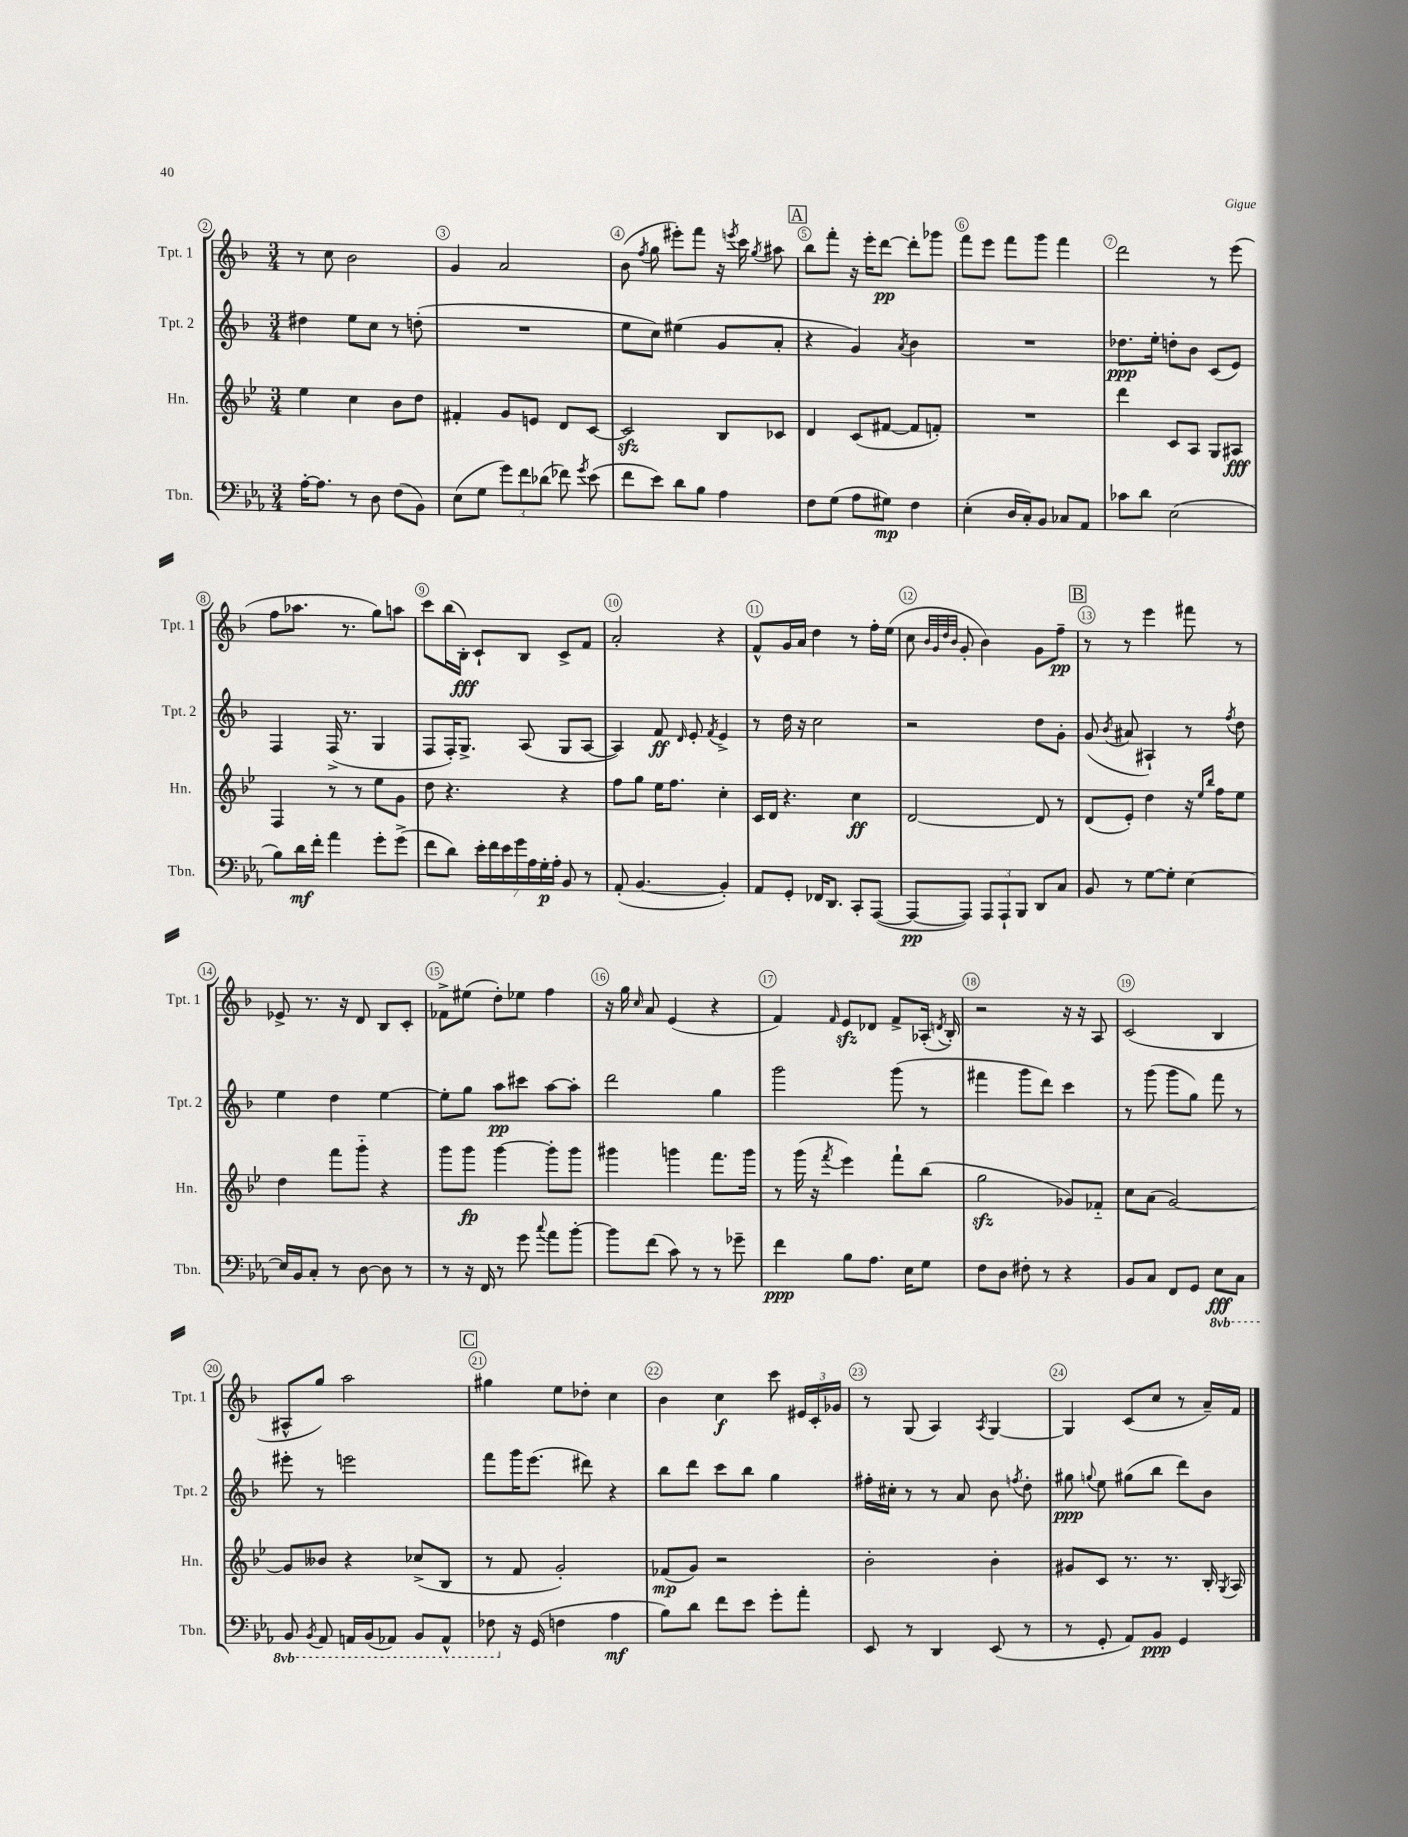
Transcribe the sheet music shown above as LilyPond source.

<<
\new StaffGroup <<
\new Staff = "s0" \with { instrumentName = "Tpt. 1" shortInstrumentName = "Tpt. 1" } {
    \clef treble \key f \major \numericTimeSignature \time 3/4
    \autoBeamOff r8 c''8 bes'2 |
    g'4 a'2 |
    bes'8( \acciaccatura { f''8 } g''8 eis'''8[-.) f'''8] r16 \acciaccatura { e'''8 } c'''16 \acciaccatura { g''8 } ais''8 |
    \mark \markup { \box "A" } bes''8[ f'''8]-. r16 e'''16[-. d'''8]~\pp d'''8[-. ges'''8] |
    f'''8[ e'''8] f'''8[ g'''8] f'''4 |
    d'''2 r8 e'''8( |
    f''8[ aes''8.] r8. g''8[) a''8] |
    c'''8[ bes''16( bes16]-.\fff) c'8[-! bes8] c'8[-> f'8] |
    a'2-. r4 |
    f'8[-^ g'16 a'16] d''4 r8 f''16[-. e''16]( |
    c''8 \grace { bes'32[ g'32 d''32 bes'32] } g'8-. bes'4) g'8[ f''8]--\pp |
    \mark \markup { \box "B" } r8 r8 e'''4 fis'''8 r8 |
    ees'8-> r8. r16 d'8 bes8[ c'8]-. |
    fes'8[-> eis''8]( d''8[-.) ees''8] f''4 |
    r16 g''16 \grace { c''16 } a'8 e'4( r4 |
    f'4) \grace { f'16 } e'8[\sfz des'8] f'8[-> aes16]-.( \acciaccatura { d'8 } bes16-.) |
    r2 r16 r16 a8 |
    c'2( bes4 |
    ais8[-^ g''8]) a''2 |
    \mark \markup { \box "C" } gis''4 e''8[ des''8]-. c''4 |
    bes'4 c''4\f c'''8 \tuplet 3/2 { eis'16[ c'16-. ges'16] } |
    r8 g8( a4) \acciaccatura { a8 } g4~ |
    g4 c'8[( c''8] r8 a'16[--) f'16] \bar "|." |
}
\new Staff = "s1" \with { instrumentName = "Tpt. 2" shortInstrumentName = "Tpt. 2" } {
    \clef treble \key f \major \numericTimeSignature \time 3/4
    \autoBeamOff dis''4 e''8[ c''8] r8 d''8-.( |
    R2. |
    e''8[ c''8]) eis''4( g'8[ a'8]-. |
    \mark \markup { \box "A" } r4 g'4) \acciaccatura { a'8 } bes'4 |
    R2. |
    des''8.[\ppp e''16]-. d''8[-. bes'8] c'8[( e'8]) |
    f4 f16->( r8. g4 |
    f8[ f16-.) g8.]-> a8( g8[ a8]~ |
    a4) f'8\ff \grace { d'16 } e'8-. \acciaccatura { f'8 } e'4-> |
    r8 d''16 r16 c''2 |
    r2 d''8[ g'8]-. |
    \mark \markup { \box "B" } g'8( \acciaccatura { bes'8 } ais'8 ais4-!) r8 \acciaccatura { f''8 } d''8 |
    e''4 d''4 e''4~ |
    e''8[-. g''8] a''8[\pp cis'''8] a''8[~ a''8]-. |
    d'''2 g''4 |
    g'''2 g'''8( r8 |
    fis'''4 g'''8[ d'''8]) c'''4 |
    r8 g'''8( g'''8[ g''8]) f'''8 r8 |
    eis'''8-. r8 e'''2 |
    \mark \markup { \box "C" } f'''8[ g'''16 e'''8.]( dis'''8) r4 |
    bes''8[ d'''8] c'''8[ bes''8] g''4 |
    fis''16[-. cis''16]-. r8 r8 a'8 bes'8 \acciaccatura { f''8 } d''8-. |
    gis''8\ppp \appoggiatura { g''8 } e''8 gis''8[( bes''8] d'''8[) bes'8] \bar "|." |
}
\new Staff = "s2" \with { instrumentName = "Hn." shortInstrumentName = "Hn." } {
    \clef treble \key bes \major \numericTimeSignature \time 3/4
    \autoBeamOff ees''4 c''4 bes'8[ d''8] |
    fis'4-. g'8[ e'8] d'8[ c'8]~ |
    c'2\sfz bes8[ ces'8] |
    \mark \markup { \box "A" } d'4 c'8[( fis'8]~ fis'8[ f'8]-.) |
    R2. |
    d'''4 c'8[ a8] g8[ ais8]\fff |
    f4 r8 r8 ees''8[ g'8] |
    d''8 r4. r4 |
    f''8[ g''8] ees''16[ f''8.] c''4-. |
    c'16[ d'16] r4. c''4\ff |
    d'2~ d'8 r8 |
    \mark \markup { \box "B" } d'8[( ees'8]-.) d''4 r16 \grace { ees''16[ bes''16] } f''16[ ees''8] |
    d''4 f'''8[ g'''8]-_ r4 |
    g'''8[ g'''8]\fp g'''4~ g'''8[-. g'''8] |
    gis'''4 g'''4 f'''8.[ g'''16] |
    r8 g'''16( r16 \acciaccatura { f'''8 } ees'''4) f'''8[-! bes''8]( |
    g''2\sfz ges'8[) fes'8]-_ |
    c''8[ a'8]( g'2~) |
    g'8[ beses'8] r4 ces''8[->( bes8] |
    \mark \markup { \box "C" } r8 f'8 g'2-.) |
    fes'8[\mp( g'8]) r2 |
    bes'2-. bes'4-. |
    gis'8[ c'8] r8. r8. bes16-. \acciaccatura { g8 } a16 \bar "|." |
}
\new Staff = "s3" \with { instrumentName = "Tbn." shortInstrumentName = "Tbn." } {
    \clef bass \key ees \major \numericTimeSignature \time 3/4 \set Staff.ottavationMarkups = #ottavation-simple-ordinals
    \autoBeamOff aes16[~-. aes8.] r8 d8 f8[( bes,8]) |
    ees8[( g8] \tuplet 3/2 { g'8[) f'8 des'8]( } fes'8) \acciaccatura { g'8 } ees'8( |
    f'8[ ees'8]) d'8[ bes8] aes4 |
    \mark \markup { \box "A" } f8[ g8]( aes8[ gis8]\mp) f4 |
    ees4-.( d16[ c16-.) bes,8] ces8[ aes,8] |
    ces'8[ d'8] ees2( |
    bes8[) d'16\mf f'16]-. aes'4 g'8[-. g'8]->( |
    f'8[ d'8]) \tuplet 7/4 { ees'16[-. f'16 ees'16 g'16 aes16 g16-.\p aes16]-. } bes,8 r8 |
    aes,8-.( bes,4.~ bes,4-.) |
    aes,8[ g,8]-. fes,16[ d,8.] c,8[-. aes,,8]~( |
    aes,,8[~\pp aes,,8]) \tuplet 3/2 { aes,,8[ aes,,8-! bes,,8] } d,8[ c8] |
    \mark \markup { \box "B" } bes,8 r8 g8[~ g8]-. ees4~ |
    ees16[ bes,16 c8]-. r8 d8~ d8 r8 |
    r8 r16 f,16 r8 g'8 \appoggiatura { c''8 } aes'8[ bes'8]~-. |
    bes'8[ f'8]( c'8) r8 r8 ges'8-- |
    f'4\ppp bes8[ aes8.] ees16[ g8] |
    f8[ d8] fis8-. r8 r4 |
    bes,8[ c8] f,8[ g,8] \ottava #-1 ees,8[\fff c,8] |
    bes,,8 \acciaccatura { bes,,8 } aes,,8 a,,16[ bes,,16( aes,,8]) bes,,8[ aes,,8]-^ |
    \mark \markup { \box "C" } fes,8 \ottava #0 r16 g,16( f!4 aes4\mf |
    bes8[) d'8] f'8[ ees'8] g'8[-. aes'8]-. |
    ees,8 r8 d,4 ees,8( r8 |
    r8 g,8-. aes,8[) bes,8]\ppp g,4 \bar "|." |
}
>>
>>
\layout { \context { \Score currentBarNumber = #2 \override BarNumber.break-visibility = ##(#f #t #t) barNumberVisibility = #all-bar-numbers-visible \override BarNumber.stencil = #(make-stencil-circler 0.1 0.3 ly:text-interface::print) } }
